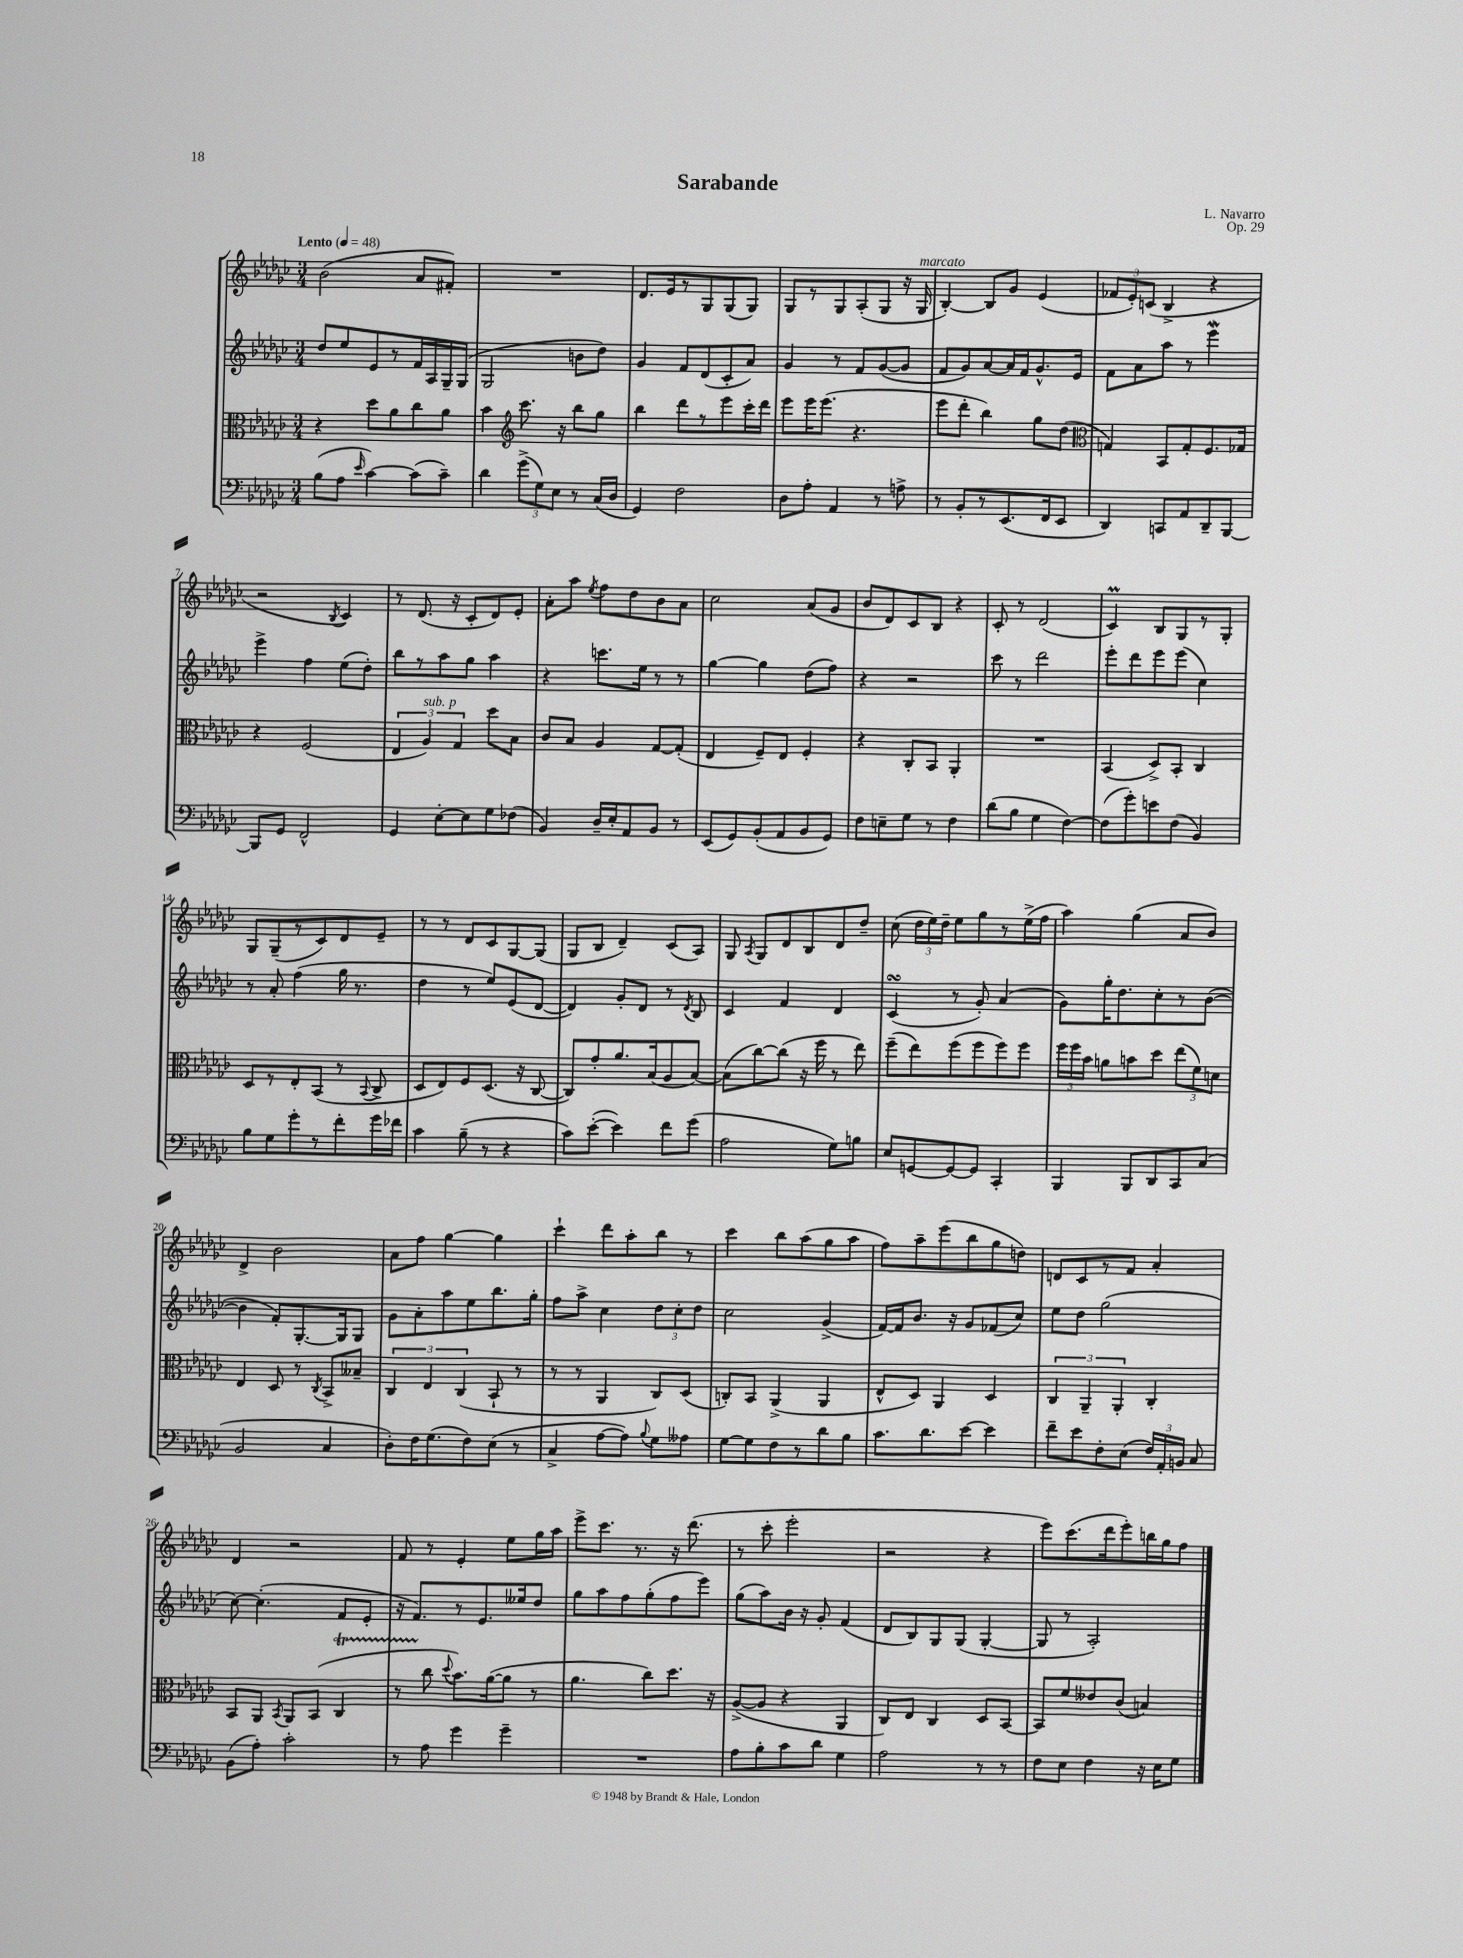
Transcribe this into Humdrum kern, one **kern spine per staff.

**kern	**kern	**kern	**kern
*staff4	*staff3	*staff2	*staff1
*clefF4	*clefC3	*clefG2	*clefG2
*k[b-e-a-d-g-c-]	*k[b-e-a-d-g-c-]	*k[b-e-a-d-g-c-]	*k[b-e-a-d-g-c-]
*M3/4	*M3/4	*M3/4	*M3/4
*MM48	*MM48	*MM48	*MM48
(8B-	4r	8dd-	(2b-
8A-	.	8ee-	.
16qqe-	.	.	.
[4c-)	8dd-	8e-	.
.	8a-	8r	.
(8c-]	8cc-	16f	8a-
.	.	16A-	.
8c-~)	8a-	16G-~	8f#')
.	.	(16G-	.
=	=	=	=
4d-	4b-	2G-	2.r
*	*clefG2	*	*
(12g-^	8.ccc-	.	.
12G-)	.	.	.
12E-	.	.	.
.	16r	.	.
8r	8bb-	8b	.
(16C-	8gg-	8dd-)	.
16D-	.	.	.
=	=	=	=
4GG-)	4bb-	4g-	8.d-
.	.	.	16e-
2F	8ddd-	8f	8r
.	8r	(8d-	8G-
.	8eee-	8c-'	(8G-
.	16ccc-'	8a-)	8G-)
.	16ddd-	.	.
=	=	=	=
8D-	8eee-	4g-	8G-
8A-'	16eee-	.	8r
.	(8.eee-	.	.
4AA-	.	8r	8G-
.	4.r	8f	(8A-'
8r	.	([8g-	8G-
8A^	.	8g-]	16r
.	.	.	16G-
=	=	=	=
8r	8eee-	8f	[4B-')
8BB-'	8ddd-'	8g-)	.
8r	4bb-)	[8a-	8B-]
(8.EE-	.	16a-]	8g-
.	.	16f	.
.	8gg-	8.g-^^	(4e-
16FF	.	.	.
8EE-	(8dd-	.	.
.	.	16e-	.
=	=	=	=
*	*clefC3	*	*
4DD-)	4G)	8f	12f-
.	.	.	12e-')
.	.	8a-	.
.	.	.	(12c
8CC	8BB-	8aa-	4B-^
8AA-	8G'	8r	.
8DD-~	8.F	4eee-	4r
[8BBB-	.	.	.
.	16G-	.	.
=	=	=	=
8BBB-]	4r	4eee-^	2r
8GG-	.	.	.
2FF^^	(2F	4ff	.
.	.	.	8qB-
.	.	(8ee-	4c-)
.	.	8dd-')	.
=	=	=	=
4GG-	6E-	8bb-	8r
.	.	8r	(8.d-
.	6A-)	.	.
[8E-'	.	8aa-	.
.	.	.	16r
.	6G-	.	.
8E-]	.	8gg-	8c-'
8G-	8dd-	4aa-	8d-)
(8F-	8B-	.	8e-'
=	=	=	=
4BB-)	8c-	4r	8a-'
.	8B-	.	8aa-
.	.	.	8qee-
16D-~	4A-	8.ccc	8ff
16E-'	.	.	.
8AA-	.	.	8dd-
.	.	16ee-	.
8BB-	[8G-	8r	8b-
8r	(8G-']	8r	8a-
=	=	=	=
(8EE-	4E-	[4gg-	2cc-
8GG-)	.	.	.
(8BB-'	8F~)	4gg-]	.
8AA-	8E-	.	.
8BB-	4F'	(8dd-	(8a-
8GG-)	.	8ff)	8g-
=	=	=	=
8F	4r	4r	8b-
8E~	.	.	8d-)
8G-	8C-'	2r	8c-
8r	8BB-	.	8B-
4F	4AA-'	.	4r
=	=	=	=
(8d-	2.r	8ccc-	8c-'
8B-	.	8r	8r
4G-	.	2ddd-	(2d-
[4F)	.	.	.
=	=	=	=
(8F]	(4BB-	8eee-'	4c-)
8g-')	.	8ddd-	.
8e	8D-^)	8eee-	8B-
(8F	8BB-'	(8eee-	8G-
4BB-)	4C-	4cc-)	8r
.	.	.	8G-'
=	=	=	=
8B-	8D-	8r	8G-
8G-	8r	8a-'	(8G-~
8g-'	8E-'	(4ff	8r
8r	(8BB-	.	8c-)
8f'	8r	16gg-	8d-
.	.	8.r	.
.	8qqBB-	.	.
16g-	8C-^	.	8e-~
16f-	.	.	.
=	=	=	=
4c-	8D-	4dd-	8r
.	8E-)	.	8r
(8B-~	8F	8r	8d-
8r	(8.D-	8ee-)	8c-
4r	.	(8e-	[8G-
.	16r	.	.
.	[8C-	[8d-	(8G-]
=	=	=	=
8c-)	8C-])	4d-])	8G-
([8e-'	8g-'	.	8B-
4e-])	8.a-	8g-'	4d-~)
.	.	8d-	.
.	(16B-	.	.
8f	8A-	8r	(8c-
.	.	8qd-	.
(8g-	[8B-)	8B-	8A-)
=	=	=	=
2A-	(8B-]	4c-	8G-
.	.	.	8qA-
.	[8cc-)	.	8G-
.	(8cc-]	4f	8d-
.	16r	.	8B-
.	16ff	.	.
8G-)	8r	4d-	8d-
8B	8ee-)	.	8dd-~
=	=	=	=
8E-	(8ff~	(4c-	(8cc-
[8GG	8ee-)	.	24dd-
.	.	.	24ee-)
.	.	.	24dd-~
8GG_	(8ff	8r	8ee-
8GG]	8ff	8g-')	8gg-
4CC-'	8ff)	(4a-	8r
.	8ff	.	(16ee-^
.	.	.	16ff
=	=	=	=
4BBB-	24ff	8g-)	4aa-)
.	24ff	.	.
.	24b-	.	.
.	8a	16gg-'	.
.	.	8.dd-	.
8BBB-	8b	.	(4gg-
8DD-	8dd-	8cc-'	.
8CC-	(12ee-	8r	8a-
.	12f)	.	.
(8C-	.	([8b-	8b-)
.	12d	.	.
=	=	=	=
2BB-	4E-	4b-]	4d-^
.	8D-	8f')	2b-
.	8r	[8.G-'	.
.	8qC-	.	.
4C-	8BB-^	.	.
.	.	16G-]	.
.	8B--~	8G-	.
=	=	=	=
8D-')	6C-	8g-	8a-
16F	.	8a-'	8ff
.	6E-	.	.
(8.G-	.	.	.
.	.	8aa-	[4gg-
.	(6C-	.	.
8F)	.	8ee-	.
(8E-	8BB-`	8.bb-	4gg-]
8r	8r	.	.
.	.	16gg-'	.
=	=	=	=
4C-^	8r	8ff	4ccc-`
.	8r	8aa-^	.
[8A-	4AA-	4cc-	8ddd-
8A-])	.	.	8aa-'
8qqB-	.	.	.
8G-	8C-)	12dd-	8bb-
.	.	12cc-'	.
8A--	(8D-	.	8r
.	.	12dd-	.
=	=	=	=
[8G-	8C')	2cc-	4ccc-
8G-]	8BB-	.	.
8F	(4AA-^	.	8bb-
8r	.	.	(8aa-
8d-	4AA-	(4g-^	8gg-
8B-	.	.	8aa-
=	=	=	=
8.c-	8E-^^	[16f)	8ff)
.	.	16f]	.
.	8D-)	8.b-	8aa-~
8.d-	.	.	.
.	4AA-	.	(8eee-
.	.	16r	.
[8e-	.	8g-	8bb-
4e-]	4D-	(8f-	8gg-
.	.	8cc-)	8dd)
=	=	=	=
8f~	6C-	8ee-	8d
8e-	.	8dd-	8c-
.	6AA-~	.	.
8F'	.	(2gg-	8r
.	6AA-'	.	.
(8E-	.	.	8f
24F)	4C-'	.	4a-'
24AA-'	.	.	.
24BB	.	.	.
8C-	.	.	.
=	=	=	=
(8BB-	8BB-	[8cc-)	4d-
8A-')	8AA-	(4.cc-']	.
.	8qBB-	.	.
2c-'	8AA-	.	2r
.	(8BB-	.	.
.	4C-	8f	.
.	.	8e-'	.
=	=	=	=
8r	8r	16r	8f
.	.	8.f)	.
8A-	8cc-	.	8r
.	8qqdd-	.	.
4g-	8.b-)	8r	4e-'
.	.	8.e-	.
.	([16a-	.	.
4g-~	8a-]	.	8ee-
.	.	16ee--	.
.	8r	8dd-	16gg-
.	.	.	16aa-
=	=	=	=
2.r	4.a-	8gg-	8eee-^
.	.	8aa-	8.ccc-
.	.	8ff	.
.	.	.	8.r
.	8cc-)	(8gg-'	.
.	8.dd-	8ff	16r
.	.	.	(8.ddd-
.	.	8eee-)	.
.	16r	.	.
=	=	=	=
8A-	([8A-^	(8gg-	8r
8B-'	8A-]	8aa-)	8ccc-'
8c-	4r	16b-	2eee-'
.	.	16r	.
8d-	.	8g-'	.
4G-	4AA-	(4f	.
=	=	=	=
2A-	8C-)	8d-	2r
.	8E-	8B-)	.
.	4C-	8G-	.
.	.	(8G-	.
8r	8D-	[4G-'	4r
8r	[8BB-	.	.
=	=	=	=
8F	8BB-]	8G-]	8eee-)
8E-	8f	8r	(8.ccc-
4F	8e--	2A-')	.
.	.	.	16ddd-
.	(8c-	.	8eee-')
16r	4B)	.	16bb
16E-	.	.	16gg-
8G-	.	.	8ff
==	==	==	==
*-	*-	*-	*-
